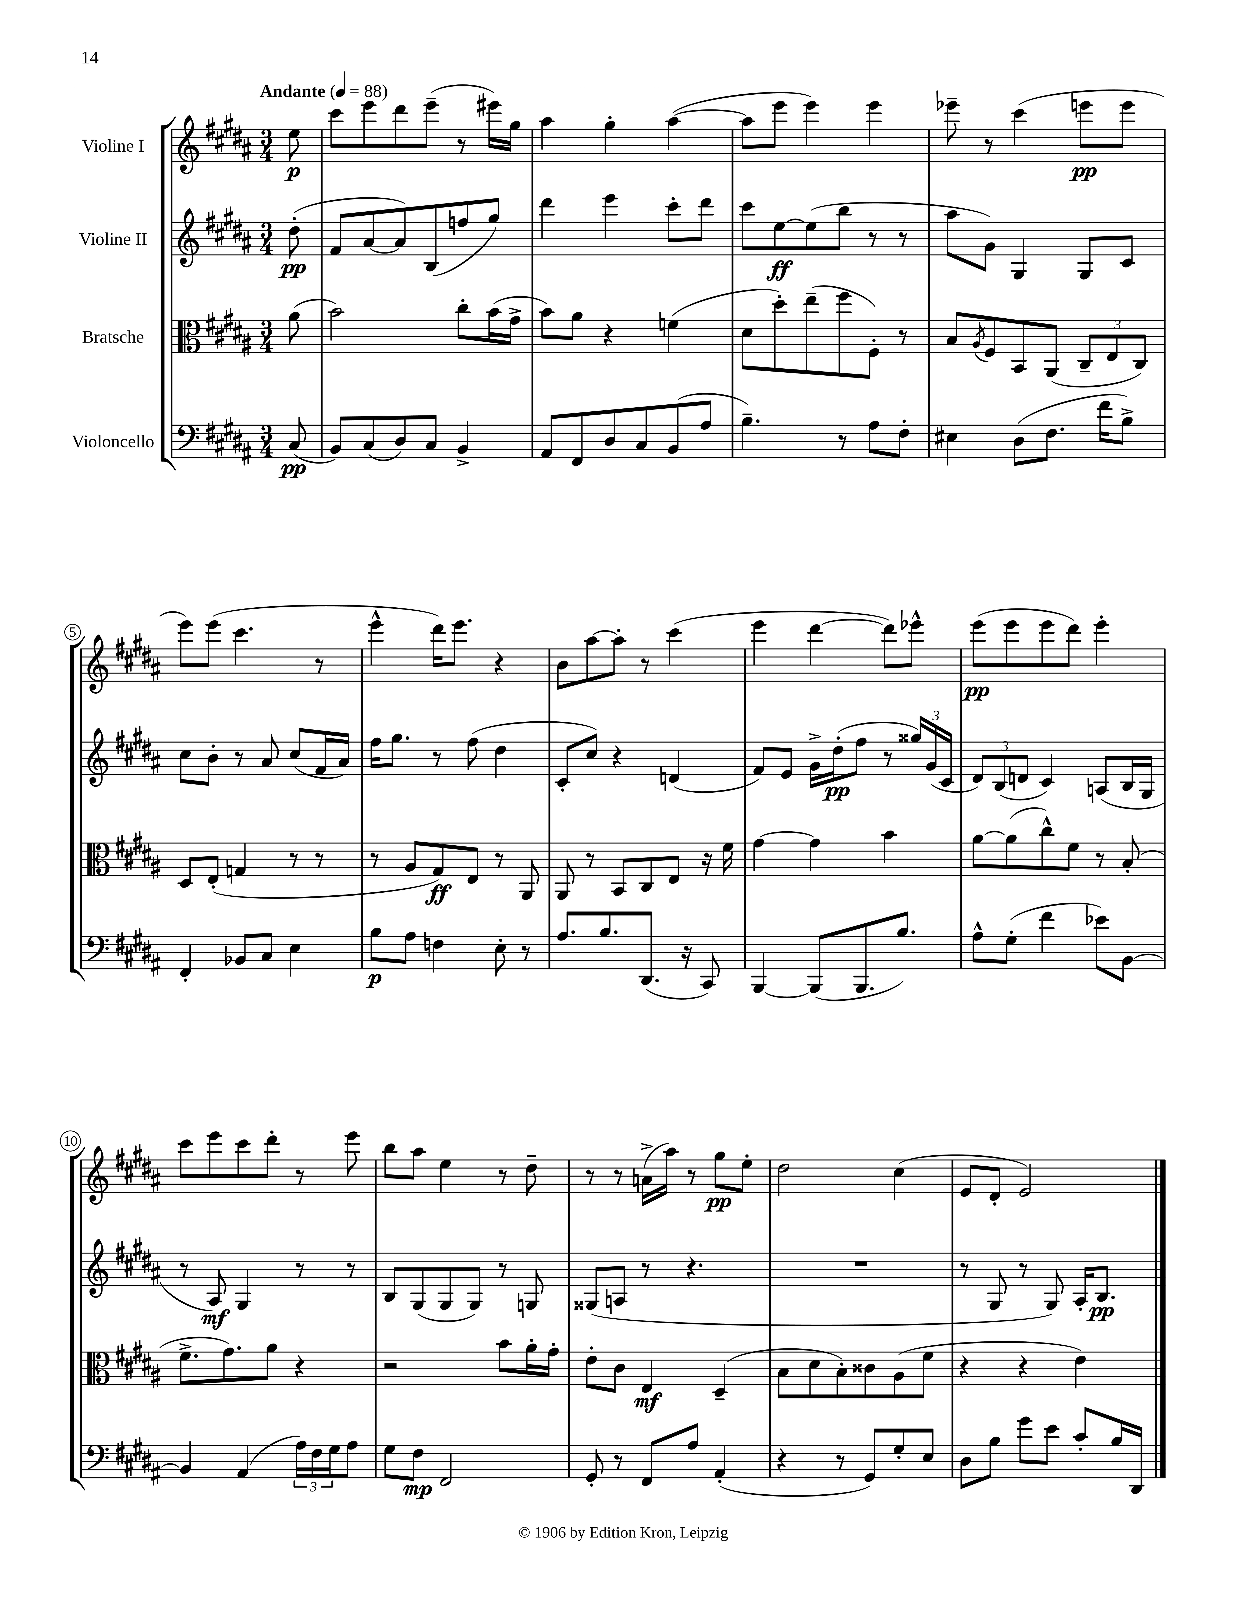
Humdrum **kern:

**kern	**kern	**kern	**kern
*staff4	*staff3	*staff2	*staff1
*clefF4	*clefC3	*clefG2	*clefG2
*k[f#c#g#d#a#]	*k[f#c#g#d#a#]	*k[f#c#g#d#a#]	*k[f#c#g#d#a#]
*M3/4	*M3/4	*M3/4	*M3/4
*MM88	*MM88	*MM88	*MM88
(8C#/	(8a#\	(8dd#'\	8ee\
=	=	=	=
8BB/L)	2b\)	8f#/L	8ccc#\L
(8C#/	.	[8a#/	8eee\
8D#/)	.	8a#/])	8ddd#\
8C#/J	.	(8B/	(8eee~\J
4BB^/	8cc#'\L	8ff/	8r
.	(16b\L	8gg#/J)	16eee#\LL)
.	16g#^\JJ	.	16gg#\JJ
=	=	=	=
8AA#/L	8b\L)	4ddd#\	4aa#\
8FF#/	8a#\J	.	.
8D#/	4r	4eee\	4gg#'\
8C#/	.	.	.
(8BB/	(4f\	8ccc#'\L	([4aa#\
8A#/J	.	8ddd#\J	.
=	=	=	=
4.B~\)	8d#\L	8ccc#\L	8aa#\]L
.	8dd#'\)	[8ee\	8eee\J
.	(8ee~\	(8ee\]	4eee\)
8r	8ff#\	8bb\J	.
8A#\L	8F#'\J)	8r	4eee\
8F#'\J	8r	8r	.
=	=	=	=
4E#\	8B/L	8aa#\L	8eee-~\
.	8qA#/	.	.
.	8F#/	8g#\J)	8r
(8D#\L	8BB/	4G#/	(4ccc#\
8.F#\J	(8AA#/J	.	.
.	12C#~/L	8G#/L	8eee\L
16f#\LK	.	.	.
.	12E/	.	.
8B^\J)	.	8c#/J	8eee\J
.	12C#/J)	.	.
=	=	=	=
4FF#'/	8D#/L	8cc#\L	8eee\L)
.	(8E'/J	8b'\J	(8eee\J
8BB-/L	4G/	8r	4.ccc#\
8C#/J	.	8a#/	.
4E\	8r	(8cc#/L	.
.	8r	16f#/L	8r
.	.	16a#/JJ)	.
=	=	=	=
8B\L	8r	16ff#\LK	4eee^^\
.	.	8.gg#\J	.
8A#\J	8A#/L	.	.
4F\	8G#/)	8r	16ddd#\LK)
.	.	.	8.eee\J
.	8E/J	(8ff#\	.
8E'\	8r	4dd#\	4r
8r	8AA#/	.	.
=	=	=	=
8.A#/L	8AA#/	8c#'/L	8b\L
.	8r	8cc#/J)	[8aa#\
8.B/	.	.	.
.	8BB/L	4r	8aa#'\]J
(8.DD#/J	8C#/	.	8r
.	8E/J	(4d/	(4ccc#\
16r	.	.	.
8CC#/)	16r	.	.
.	16f#\	.	.
=	=	=	=
[4BBB/	[4g#\	8f#/L)	4eee\
.	.	8e/J	.
(8BBB/]L	4g#\]	16g#^\LL	[4ddd#\
.	.	(16dd#'\J	.
8.BBB/	.	8ff#\J	.
.	4b\	8r	8ddd#\]L)
8.B/J)	.	.	.
.	.	24gg##/LL)	8eee-^^\J
.	.	(24g#/	.
.	.	24c#/JJ	.
=	=	=	=
8A#^^\L	[8a#\L	12d#/L)	(8eee\L
.	.	(12B/	.
(8G#'\J	(8a#\]	.	8eee\
.	.	12d/J	.
4f#\	8cc#^^\)	4c#/)	8eee\
.	8f#\J	.	8ddd#\J)
8e-\L)	8r	(8A/L	4eee'\
[8BB\J	(8B'/	16B/L	.
.	.	16G#/JJ	.
=	=	=	=
4BB/]	8.f#^\L	8r	8ccc#\L
.	.	8A#/)	8eee\
.	8.g#\)	.	.
(4AA#/	.	4G#/	8ccc#\
.	8a#\J	.	8ddd#'\J
24A#\LL)	4r	8r	8r
24F#\	.	.	.
24G#\J	.	.	.
8A#\J	.	8r	8eee\
=	=	=	=
8G#\L	2r	8B/L	8bb\L
8F#\J	.	(8G#/	8aa#\J
2FF#/	.	8G#/	4ee\
.	.	8G#/J)	.
.	8b\L	8r	8r
.	16a#'\L	8G/	8dd#~\
.	16g#'\JJ	.	.
=	=	=	=
8GG#'/	8e'\L	(8G##/L	8r
8r	8c#\J	8A/J	8r
8FF#/L	4E/	8r	(16a^\LL
.	.	.	16aa#\JJ)
8A#/J	.	4.r	8r
(4AA#'/	(4D#~/	.	8gg#\L
.	.	.	8ee'\J
=	=	=	=
4r	8B\L	2.r	2dd#\
.	8d#\	.	.
8r	8B'\)	.	.
8GG#/L)	8c##\	.	.
8G#'/	(8A#\	.	(4cc#\
8E/J	8f#\J	.	.
=	=	=	=
8D#\L	4r	8r	8e/L
8B\J	.	8G#/	8d#'/J
8g#\L	4r	8r	2e/)
8e\J	.	8G#/)	.
8c#'/L	4e\)	16A#'/LK	.
.	.	8.B/J	.
16B/L	.	.	.
16DD#/JJ	.	.	.
==	==	==	==
*-	*-	*-	*-
